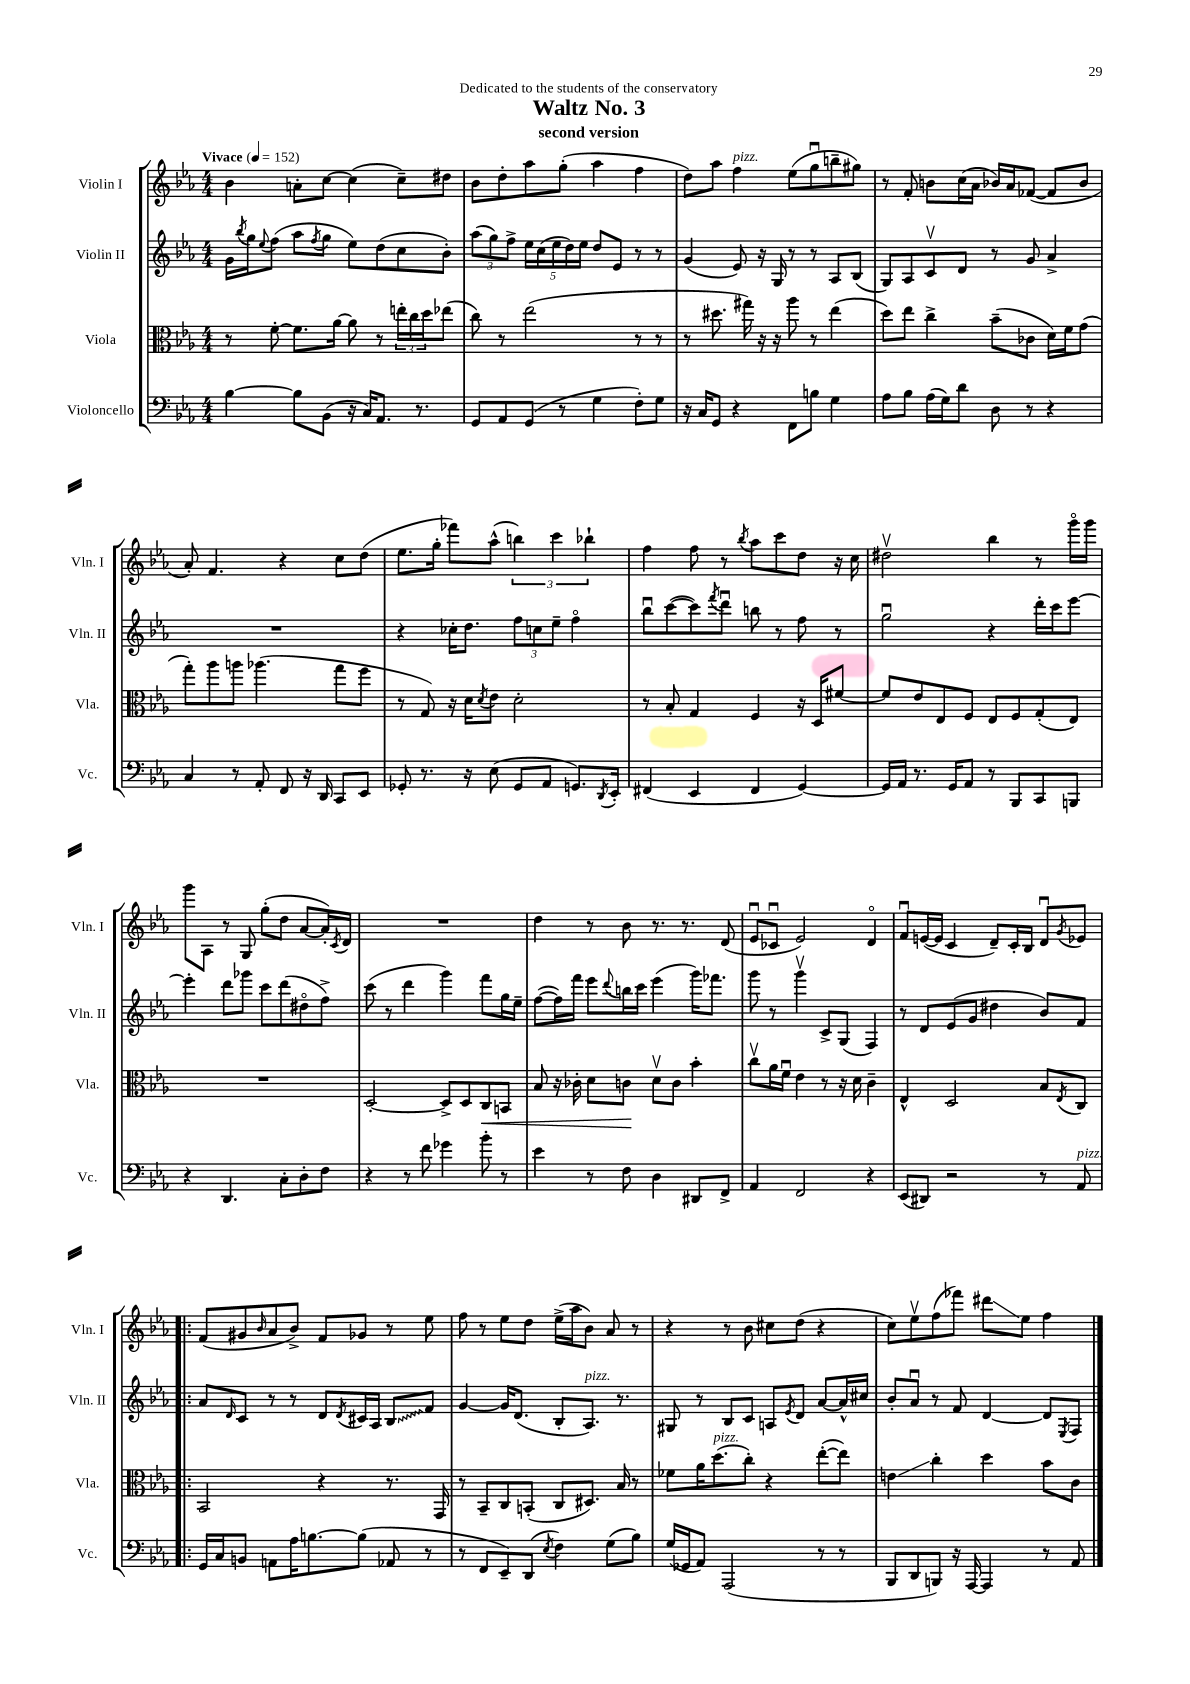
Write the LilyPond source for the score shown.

\header { title = "Waltz No. 3" subtitle = "second version" dedication = "Dedicated to the students of the conservatory" }
<<
\new StaffGroup <<
\new Staff = "s0" \with { instrumentName = "Violin I" shortInstrumentName = "Vln. I" } {
    \clef treble \key ees \major \numericTimeSignature \time 4/4 \tempo "Vivace" 4 = 152
    bes'4 a'8-. c''8~ c''4( c''8--) dis''8 |
    bes'8 d''8-. aes''8 g''8-.( aes''4 f''4 |
    d''8) aes''8 f''4^\markup { \italic "pizz." } ees''8( g''8\downbow b''8-- gis''8) |
    r8 f'8-. b'8 c''16( aes'16 bes'16) aes'16 fes'8~( fes'8 bes'8 |
    aes'8-.) f'4. r4 c''8 d''8( |
    ees''8. g''16-. fes'''8) aes''8-^( \tuplet 3/2 { b''4) c'''4 bes''4-! } |
    f''4 f''8 r8 \acciaccatura { bes''8 } aes''8 c'''8 d''8 r16 c''16 |
    dis''2\upbow bes''4 r8 g'''16\flageolet g'''16 |
    g'''8 aes8 r8 g8 g''8-.( d''8 aes'8~ aes'16-.) \acciaccatura { c'8 } d'16 |
    R1 |
    d''4 r8 bes'8 r8. r8. d'8( |
    ees'8\downbow ces'8\downbow ees'2) d'4\flageolet |
    f'8\downbow e'16~( e'16 c'4 d'8--) c'16-. bes16 d'8\downbow \acciaccatura { g'8 } ees'8 |
    \bar ".|:" f'8( gis'8 \grace { bes'16 } aes'8 bes'8->) f'8 ges'8 r8 ees''8 |
    f''8 r8 ees''8 d''8 ees''16->( aes''16 bes'8) aes'8 r8 |
    r4 r8 bes'8 cis''8 d''8( r4 |
    c''8) ees''8\upbow f''8( fes'''8) dis'''8\glissando ees''8 f''4 \bar "|." |
}
\new Staff = "s1" \with { instrumentName = "Violin II" shortInstrumentName = "Vln. II" } {
    \clef treble \key ees \major \numericTimeSignature \time 4/4
    g'16 \acciaccatura { bes''8 } g''16 \appoggiatura { ees''8 } f''8( aes''8 \acciaccatura { f''8 } g''8 ees''8) d''8( c''8 bes'8-.) |
    \tuplet 3/2 { aes''8( g''8) f''8-> } \tuplet 5/4 { ees''16 c''16( ees''16 d''16) ees''16 } d''8 ees'8 r8 r8 |
    g'4( ees'8) r16 g16 r8 r8 aes8 bes8( |
    g8) aes8 c'8\upbow d'8 r8 g'8 aes'4-> |
    R1 |
    r4 ces''16-. d''8. \tuplet 3/2 { f''8 c''8 ees''8-- } f''4\flageolet |
    bes''8\downbow c'''8~( c'''8) \acciaccatura { f'''8 } d'''8\downbow b''8 r8 f''8 r8 |
    g''2\downbow r4 d'''16-. c'''16 ees'''8~ |
    ees'''4-. d'''8 ges'''8 c'''8 d'''8( dis''8\flageolet f''8->) |
    c'''8( r8 d'''4 g'''4) f'''8 g''16 ees''16-- |
    f''8~( f''16) f'''16 ees'''8 \appoggiatura { d'''8 } b''16 c'''16 ees'''4( g'''16) fes'''8. |
    g'''8 r8 g'''4\upbow c'8-> g8( f4) |
    r8 d'8 ees'8( g'8 dis''4 bes'8) f'8 |
    \bar ".|:" aes'8 \grace { d'16 } c'8 r8 r8 d'8 \acciaccatura { d'8 } cis'16 aes16 \once \override Glissando.style = #'zigzag bes8\glissando f'8 |
    g'4~ g'16 d'8.( bes8-. aes8.^\markup { \italic "pizz." }) r8. |
    gis8 r8 bes8 c'8 a8 \acciaccatura { ees'8 } d'8 aes'8~ aes'16-^ cis''16 |
    bes'8-. aes'8\downbow r8 f'8 d'4~ d'8 \acciaccatura { ees8 } f8 \bar "|." |
}
\new Staff = "s2" \with { instrumentName = "Viola" shortInstrumentName = "Vla." } {
    \clef alto \key ees \major \numericTimeSignature \time 4/4
    r8 f'8~-. f'8. aes'16~ aes'8 r8 \tuplet 3/2 { e''16-. c''16 d''16 } ees''8( |
    c''8) r8 ees''2( r8 r8 |
    r8 dis''8. gis''16) r16 r16 aes''8 r8 ees''4( |
    d''8) ees''8 c''4-> bes'8--( ces'8 d'16) f'16 g'8( |
    g''8-.) aes''8 a''8 aes''4.( g''8 f''8 |
    r8 g8) r16 d'16 \acciaccatura { d'8 } ees'8 d'2-. |
    r8 bes8-. g4 f4 r16 d16 fis'8~ |
    fis'8 ees'8 ees8 f8 ees8 f8 g8-.( ees8) |
    R1 |
    d2~-. d8-> d8 c8\< b,8 |
    bes8 r16 ces'16-. d'8 c'8\! d'8\upbow c'8 bes'4-. |
    c''8\upbow aes'16 f'16\downbow ees'4 r8 r16 d'16 c'4-- |
    ees4-^ d2 bes8 \acciaccatura { ees8 } c8 |
    \bar ".|:" bes,2 r4 r8. g,16 |
    r8 bes,8-- c8 b,8-.( c8 dis8.) bes16 r8 |
    fes'8 aes'16 d''8.^\markup { \italic "pizz." }( c''8-.) r4 ees''8~-.( ees''8) |
    e'4\glissando c''4-. d''4 bes'8 c'8 \bar "|." |
}
\new Staff = "s3" \with { instrumentName = "Violoncello" shortInstrumentName = "Vc." } {
    \clef bass \key ees \major \numericTimeSignature \time 4/4
    bes4~ bes8 bes,8( r16 c16) aes,8. r8. |
    g,8 aes,8 g,8( r8 g4 f8-.) g8 |
    r16 c16 g,8 r4 f,8 b8 g4 |
    aes8 bes8 aes16( g16) d'8 d8 r8 r4 |
    c4 r8 aes,8-. f,8 r16 d,16 c,8 ees,8 |
    ges,8-. r8. r16 ees8( ges,8 aes,8 g,8.) \acciaccatura { d,8 } ees,16-. |
    fis,4( ees,4 fis,4 g,4~) |
    g,16 aes,16 r8. g,16 aes,8 r8 bes,,8 c,8 b,,8 |
    r4 d,4. c8-. d8-. f8 |
    r4 r8 f'8 ges'4 bes'8-. r8 |
    ees'4 r8 f8 d4 dis,8 f,8-> |
    aes,4 f,2 r4 |
    ees,8( dis,8) r2 r8 aes,8^\markup { \italic "pizz." } |
    \bar ".|:" g,16 c16 b,8 a,8 aes16 b8.~ b8( aes,8 r8 |
    r8 f,8 ees,8--) d,8( \acciaccatura { ees8 } f4) g8( bes8) |
    g16( ges,16 aes,8) aes,,2( r8 r8 |
    bes,,8 d,8 b,,8) r16 aes,,16~ aes,,4 r8 aes,8 \bar "|." |
}
>>
>>
\layout { \context { \Score \remove "Bar_number_engraver" } }
